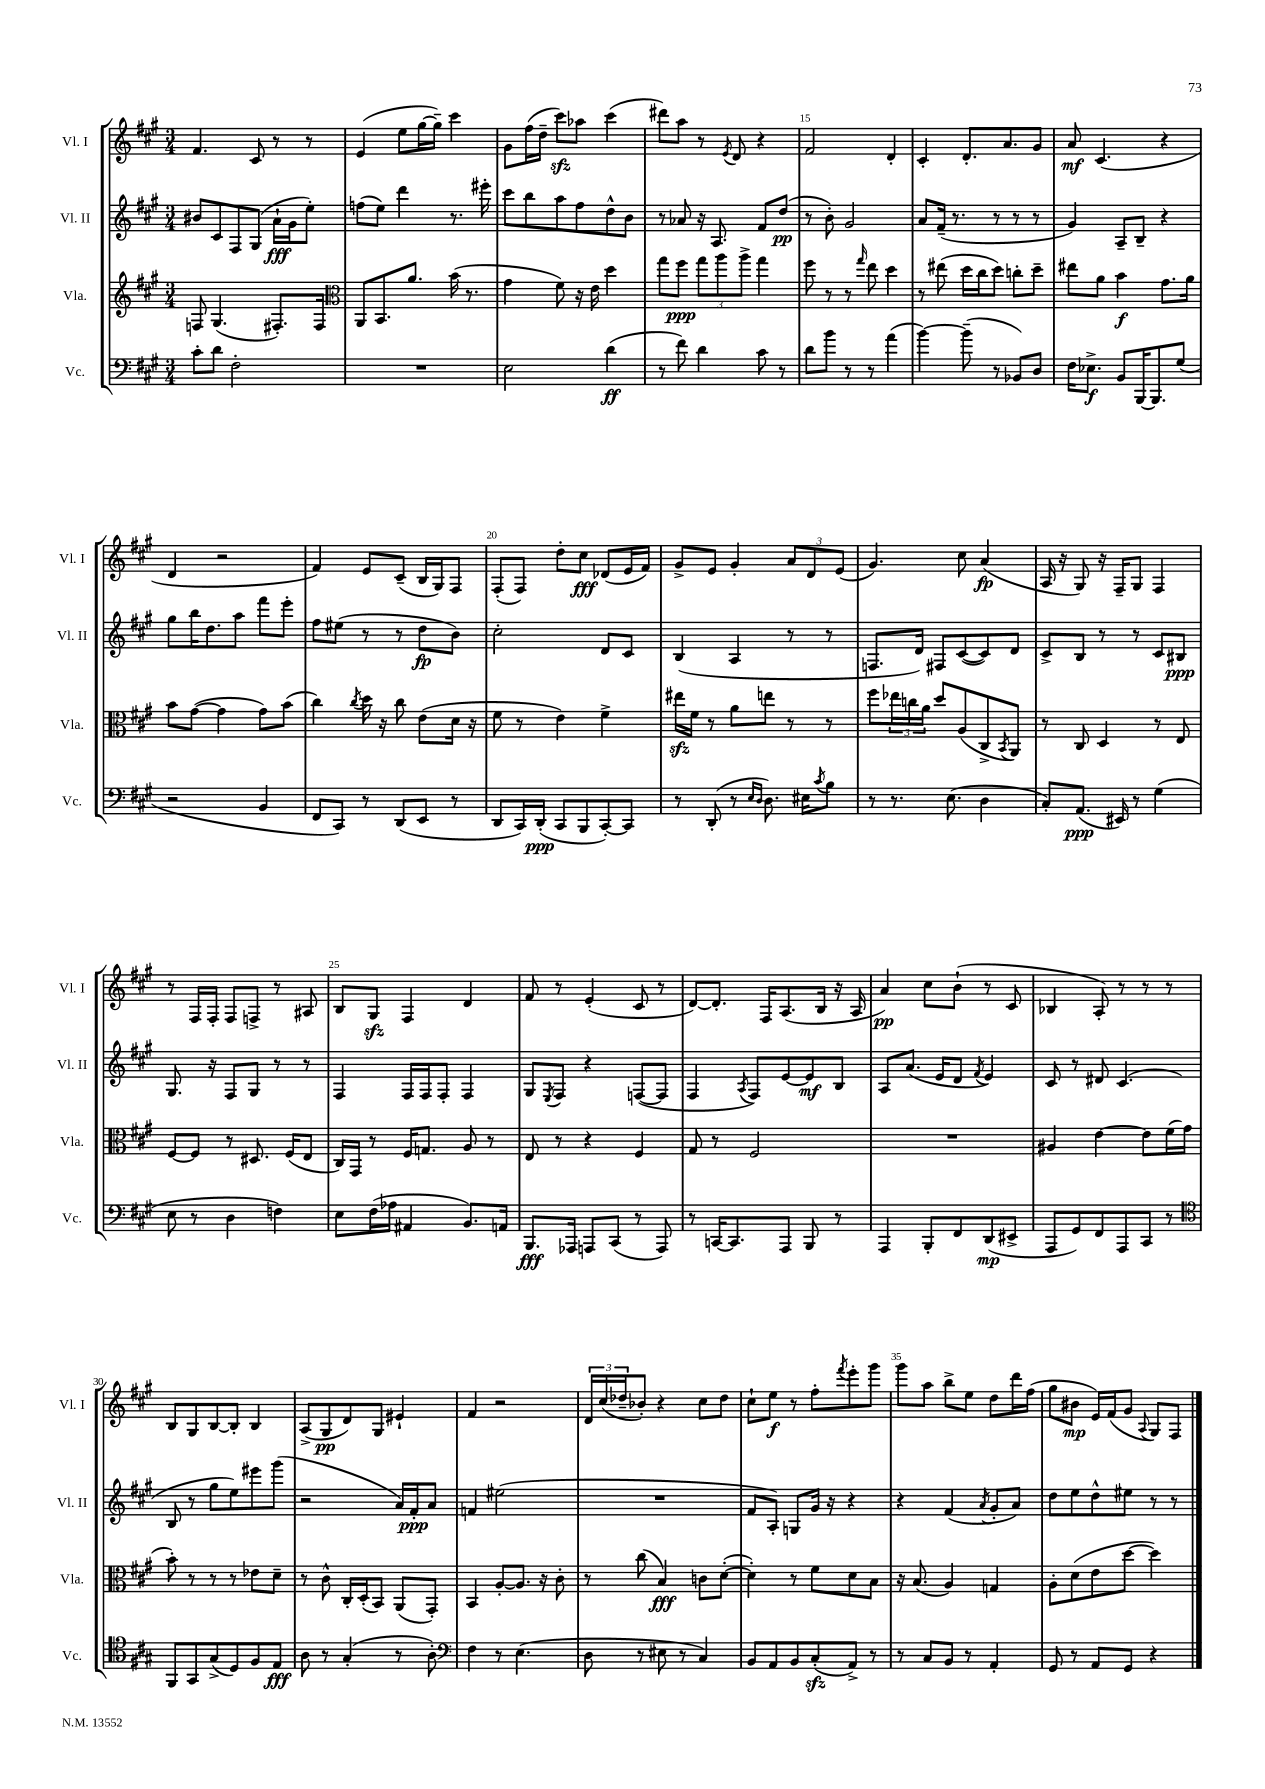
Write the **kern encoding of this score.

**kern	**kern	**kern	**kern
*staff4	*staff3	*staff2	*staff1
*clefF4	*clefG2	*clefG2	*clefG2
*k[f#c#g#]	*k[f#c#g#]	*k[f#c#g#]	*k[f#c#g#]
*M3/4	*M3/4	*M3/4	*M3/4
8c#'\L	8F/	8b#/L	4.f#/
8d\J	(4.G#/	8c#/	.
2F#'\	.	8F#/	.
.	.	(8G#/J	8c#/
.	8.F#'/L)	16a`\LL	8r
.	.	16g#\J	.
.	.	8ee'\J)	8r
.	16F#/Jk	.	.
=	=	=	=
*	*clefC3	*	*
2.r	8AA/L	(8ff\L	(4e/
.	8.BB/	8ee\J)	.
.	.	4ddd\	8ee\L
.	8.a/J	.	.
.	.	.	[16gg#\L
.	.	.	16gg#~\]JJ)
.	(16b\	8.r	4ccc#\
.	8.r	.	.
.	.	16eee#'\	.
=	=	=	=
2E\	4g#\	8ccc#\L	8g#\L
.	.	8bb\	(16ff#\L
.	.	.	16dd~\JJ
.	8f#\)	8aa\	8ccc#\L)
.	16r	8ff#\	8aa-\J
.	16e\	.	.
(4d\	4dd\	8dd^^\	(4ccc#\
.	.	8b\J	.
=	=	=	=
8r	8gg#\L	8r	8ddd#\L)
8f#\)	8ff#\J	8a-/	8aa\J
4d\	12gg#\L	16r	8r
.	.	8.A/	.
.	12aa\	.	.
.	.	.	8qe/
.	.	.	8d/
.	12aa^\J	.	.
8c#\	4gg#\	8f#/L	4r
8r	.	(8dd/J	.
=	=	=	=
8d\L	8ff#\	8r	2f#/
8b\J	8r	8b'\)	.
8r	8r	2g#/	.
.	16qqgg#/	.	.
8r	8ee\	.	.
(4a\	4dd\	.	4d'/
=	=	=	=
[4b\)	8r	8a/L	4c#'/
.	(8ee#\	(16f#~/Jk	.
.	.	8.r	.
(8b~\]	16dd\LL	.	8.d'/L
.	16cc#\J	.	.
8r	8dd\J)	8r	.
.	.	.	8.a/
8BB-/L)	8cc'\L	8r	.
8D/J	8dd~\J	8r	8g#/J
=	=	=	=
16F#\LK	8ee#\L	4g#/)	8a/
8.E-^\J	.	.	.
.	8a\J	.	(4.c#/
8BB/L	4b\	8A~/L	.
[16BBB/K	.	8B~/J	.
8.BBB/]	.	.	.
.	8.g#\L	4r	4r
(8G#/J	.	.	.
.	16a\Jk	.	.
=	=	=	=
2r	8b\L	8gg#\L	4d/
.	([8g#\J	16bb\K	.
.	.	8.dd\	.
.	4g#\]	.	2r
.	.	8aa\J	.
4BB/	8g#\L)	8fff#\L	.
.	(8b\J	8eee'\J	.
=	=	=	=
8FF#/L	4cc#\)	8ff#\L	4f#/)
8CC#/J)	.	(8ee#\J	.
.	8qcc#/	.	.
8r	16dd\	8r	8e/L
.	16r	.	.
(8DD/L	8cc#\	8r	(8c#~/J
8EE/J	(8e\L	8dd\L	16B/LL
.	.	.	16G#/J)
8r	16d\Jk	8b\J)	8F#/J
.	16r	.	.
=	=	=	=
8DD/L	8f#\	2cc#'\	(8F#'/L
16CC#/L)	8r	.	8F#/J)
(16DD'/JJ	.	.	.
8CC#/L	4e\)	.	8dd'\L
8BBB/	.	.	8cc#\J
[8CC#'/)	4f#^\	8d/L	(8d-/L
8CC#/]J	.	8c#/J	16e/L
.	.	.	16f#/JJ)
=	=	=	=
8r	16ee#\LL	(4B/	8g#^/L
.	16f#\JJ	.	.
(8DD'/	8r	.	8e/J
8r	8a\L	4A/	4g#'/
16qqE/LL	.	.	.
16qqD/JJ	.	.	.
8.D\)	8ee\J	.	.
.	8r	8r	12a/L
16E#\LK	.	.	.
.	.	.	12d/
8qc#/	.	.	.
8B\J	8r	8r	.
.	.	.	(12e/J
=	=	=	=
8r	8ff#\L	8.F/L	4.g#/)
8.r	24ee-\L	.	.
.	24cc\	.	.
.	.	16d/Jk)	.
.	24a\JJ	.	.
.	8dd/L	8F#/L	.
(8.E\	.	.	.
.	(8A/	([8c#/	8cc#\
4D\	8C#^/	8c#/])	(4a/
.	8qBB/	.	.
.	8AA/J)	8d/J	.
=	=	=	=
8C#'/L)	8r	8c#^/L	16A/
.	.	.	16r
(8.AA/J	8C#/	8B/J	8G#/)
.	4D/	8r	16r
16EE#/)	.	.	16F#~/LK
8r	.	8r	8G#/J
(4G#\	8r	8c#/L	4F#/
.	8E/	8B#/J	.
=	=	=	=
8E\	[8F#/L	8.G#/	8r
8r	8F#/]J	.	16F#/LL
.	.	16r	16F#'/JJ
4D\	8r	8F#/L	8F#/L
.	8.D#/	8G#/J	8F^/J
4F\)	.	8r	8r
.	(16F#/LK	.	.
.	8E/J	8r	8A#/
=	=	=	=
8E\L	16C#/LL)	4F#/	8B/L
.	16GG#/JJ	.	.
(16F#\L	8r	.	8G#/J
16A-\JJ	.	.	.
4AA#/	16F#/LK	16F#/LL	4F#/
.	8.G/J	16F#/J	.
.	.	8F#'/J	.
8.BB/L)	8A/	4F#/	4d/
.	8r	.	.
16AA/Jk	.	.	.
=	=	=	=
8.BBB/L	8E/	8G#/L	8f#/
.	.	8qE/	.
.	8r	8F#/J	8r
16AAA-/Jk	.	.	.
8AAA/L	4r	4r	(4e'/
(8CC#/J	.	.	.
8r	4F#/	([8F/L	8c#/
8AAA/)	.	8F/]J	8r
=	=	=	=
8r	8G#/	4F#/	[8d/L)
[16CC/LK	8r	.	8.d'/]J
8.CC/]	.	.	.
.	.	8qA/	.
.	2F#/	8F#/L)	.
.	.	.	16F#/LK
8AAA/J	.	[8e/	(8.A/
8BBB/	.	8e/]	.
.	.	.	16B/Jk
8r	.	8B/J	16r
.	.	.	16A/
=	=	=	=
4AAA/	2.r	8A/L	4a/)
.	.	(8.a/J	.
8BBB'/L	.	.	8cc#\L
.	.	16e/LK	.
8FF#/	.	8d/J	(8b`\J
.	.	8qf#/	.
(8DD/	.	4e/)	8r
8EE#^/J	.	.	8c#/
=	=	=	=
8AAA/L	4A#/	8c#/	4B-/
8GG#/)	.	8r	.
8FF#/	[4e\	8d#/	8A'/)
8AAA/	.	(4.c#/	8r
8CC#/J	8e\]L	.	8r
8r	(16f#\L	.	8r
.	16g#\JJ	.	.
=	=	=	=
*clefC4	*	*	*
8FF#/L	8b'\)	8B/	8B/L
8GG#/	8r	8r	8G#/
(8G#^/	8r	8gg#\L	[8B/
8D/)	8r	8ee\)	8B'/]J
8F#/	8e-\L	8eee#\	4B/
8E/J	8d~\J	(8ggg#\J	.
=	=	=	=
8A\	8r	2r	(8A^/L
8r	8c#^^\	.	8G#/
(4G#'/	16C#'/LL	.	8d/)
.	(16D'/J	.	.
.	8BB/J)	.	8G#/J
8r	(8AA/L	16a/LL)	4e#`/
.	.	16f#'/J	.
8A'\)	8GG#'/J)	8a/J	.
=	=	=	=
*clefF4	*	*	*
4F#\	4BB/	4f/	4f#/
8r	[8A'/L	(2ee#\	2r
(4.E\	8.A/]J	.	.
.	16r	.	.
.	8c#'\	.	.
=	=	=	=
8D\	8r	2.r	24d/LL
.	.	.	(24cc#/
.	.	.	24dd-~/J
8r	(8cc#\	.	8b-'/J)
8E#\	4B/)	.	4r
8r	.	.	.
4C#/)	8c\L	.	8cc#\L
.	([8d'\J	.	8dd-\J
=	=	=	=
8BB/L	4d'\])	8f#/L	8cc#`\L
8AA/	.	8A'/J)	8ee\J
8BB/	8r	8G/L	8r
(8C#'/	8f#\L	16g#/Jk	8ff#'\L
.	.	16r	.
.	.	.	8qfff#/
8AA^/J)	8d\	4r	8eee'\
8r	8B\J	.	8ggg#\J
=	=	=	=
8r	16r	4r	8ggg#\L
.	(8.B/	.	.
8C#/L	.	.	8aa\J
8BB/J	4A/)	(4f#/	8bb^\L
8r	.	.	8ee\J
.	.	8qa/	.
4AA'/	4G/	8g#'/L	8dd\L
.	.	8a/J)	16ddd\L
.	.	.	(16ff#\JJ
=	=	=	=
8GG#/	8A'\L	8dd\L	8gg#\L
8r	(8d\	8ee\	8b#\J
8AA/L	8e\	8dd^^\	16e/LL)
.	.	.	(16f#/J
8GG#/J	[8dd\J	8ee#\J	8g#/J
.	.	.	8qqA/
4r	4dd\])	8r	8G#/L)
.	.	8r	8F#/J
==	==	==	==
*-	*-	*-	*-
